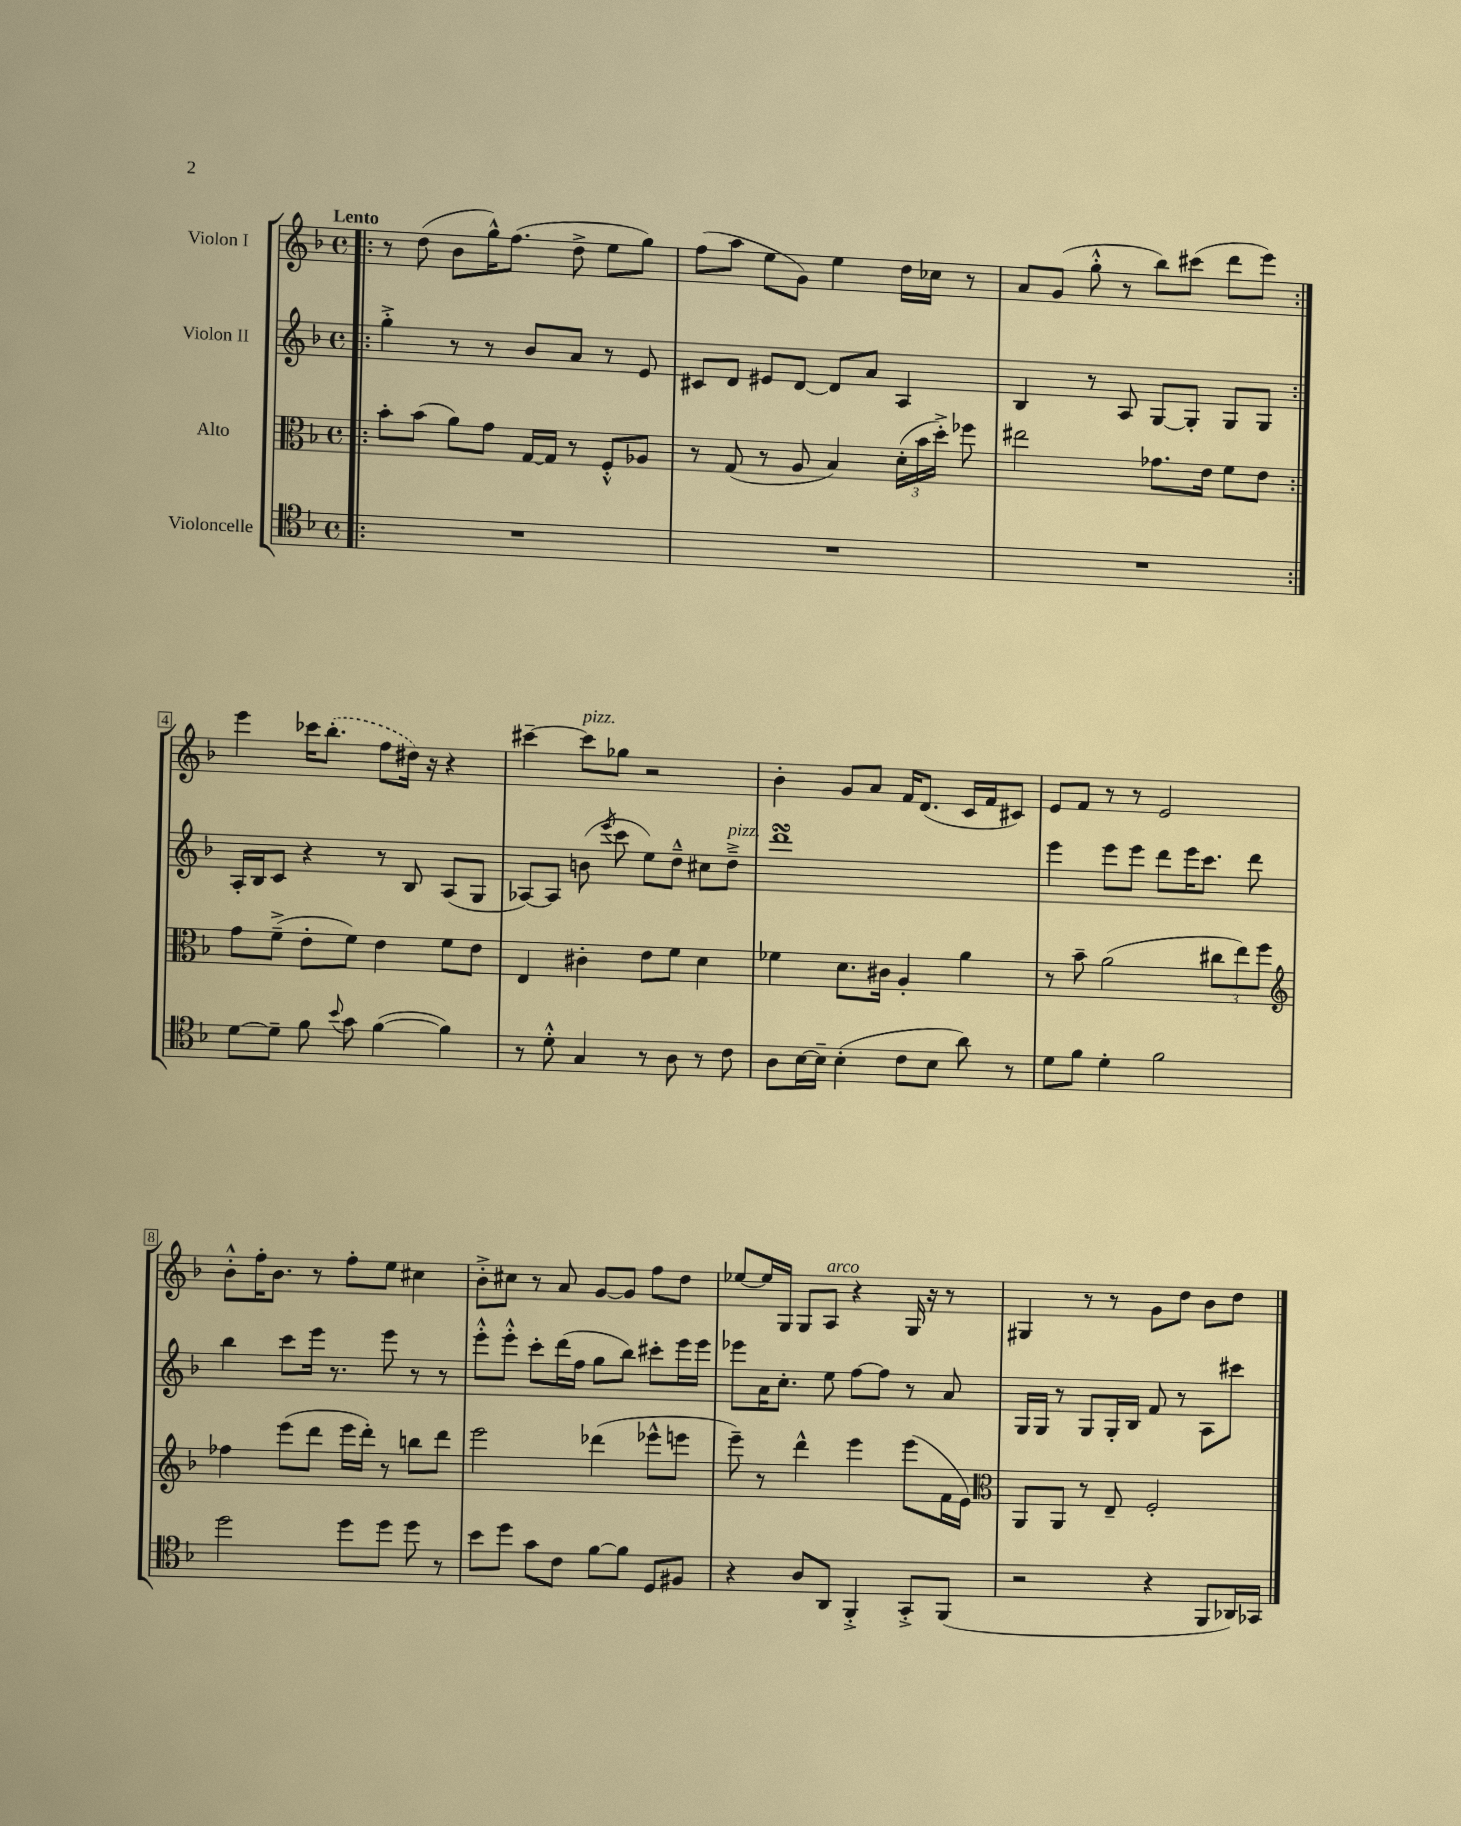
<<
\new StaffGroup <<
\new Staff = "s0" \with { instrumentName = "Violon I" } {
    \clef treble \key f \major \defaultTimeSignature \time 4/4 \tempo "Lento"
    \autoBeamOff \repeat volta 2 { \bar ".|:" r8 d''8( bes'8[ g''16-^) f''8.]( d''8-> e''8[ g''8]) |
    f''8[( a''8] e''8[ g'8]) e''4 d''16[ ces''16] r8 |
    a'8[ g'8]( g''8-.-^ r8 bes''8[) cis'''8]( d'''8[ e'''8]) | }
    e'''4 ces'''16[ \once \slurDashed bes''8.]-.( f''8[ dis''16]) r16 r4 |
    cis'''4~-- cis'''8[^\markup { \italic "pizz." } ges''8] r2 |
    bes'4-. g'8[ a'8] f'16[ d'8.]( c'16[ f'16 cis'8]) |
    e'8[ f'8] r8 r8 e'2 |
    bes'8[-.-^ f''16-. bes'8.] r8 f''8[-. e''8] cis''4 |
    bes'8[-.-> cis''8] r8 a'8 g'8[~ g'8] f''8[ d''8] |
    ees''8[~ ees''16 g16] g8[ a8]^\markup { \italic "arco" } r4 g16 r16 r8 |
    gis4 r8 r8 g'8[ d''8] bes'8[ d''8] \bar "|." |
}
\new Staff = "s1" \with { instrumentName = "Violon II" } {
    \clef treble \key f \major \defaultTimeSignature \time 4/4
    \autoBeamOff \repeat volta 2 { \bar ".|:" g''4-.-> r8 r8 bes'8[ a'8] r8 e'8 |
    cis'8[ d'8] eis'8[ d'8]~ d'8[ a'8] a4 |
    bes4 r8 a8 g8[~ g8]-. g8[ g8] | }
    a16[-. bes16 c'8] r4 r8 bes8 a8[( g8] |
    aes8[~) aes8] b'8( \acciaccatura { e'''8 } c'''8 e''8[) d''8]---^ cis''8[ d''8]--->^\markup { \italic "pizz." } |
    d'''1\turn |
    e'''4 e'''8[ e'''8] d'''8[ e'''16 c'''8.] d'''8 |
    bes''4 c'''8[ e'''16] r8. e'''8 r8 r8 |
    e'''8[-.-^ e'''8]-.-^ c'''8[-. d'''16( f''16] g''8[ bes''8]) cis'''8[-. e'''16 e'''16] |
    ees'''8[ a'16 c''8.]-. e''8 f''8[~ f''8] r8 a'8 |
    g16[ g16] r8 g8[ g16-. bes16] f'8 r8 a8[ cis'''8] \bar "|." |
}
\new Staff = "s2" \with { instrumentName = "Alto" } {
    \clef alto \key f \major \defaultTimeSignature \time 4/4
    \autoBeamOff \repeat volta 2 { \bar ".|:" bes'8[-. bes'8]( a'8[) g'8] g16[~ g16] r8 f8[-.-^ aes8] |
    r8 g8( r8 a8 bes4) \tuplet 3/2 { d'16[-.( bes'16 d''16]-.->) } fes''8 |
    eis''2 ges'8.[ e'16] f'8[ e'8] | }
    g'8[ f'8]--->( e'8[-. f'8]) e'4 f'8[ e'8] |
    e4 cis'4-. e'8[ f'8] d'4 |
    fes'4 d'8.[ cis'16] a4-. a'4 |
    r8 bes'8-- a'2( \tuplet 3/2 { cis''8[ e''8) f''8] } |
    \clef treble fes''4 e'''8[( d'''8] e'''16[ d'''16]-.) r8 b''8[ d'''8] |
    e'''2 des'''4( ees'''8[-^ e'''8] |
    e'''8--) r8 d'''4-^ e'''4 e'''8[( f'16 e'16]) |
    \clef alto a,8[ a,8] r8 e8-- f2-. \bar "|." |
}
\new Staff = "s3" \with { instrumentName = "Violoncelle" } {
    \clef tenor \key f \major \defaultTimeSignature \time 4/4
    \autoBeamOff \repeat volta 2 { \bar ".|:" R1 |
    R1 |
    R1 | }
    d'8[~ d'8]-- f'8 \appoggiatura { bes'8 } g'8 f'4~( f'4) |
    r8 d'8-.-^ g4 r8 a8 r8 c'8 |
    a8[ bes16~ bes16]-- bes4-.( c'8[ bes8] a'8) r8 |
    d'8[ f'8] d'4-. f'2 |
    d''2 d''8[ d''8] d''8 r8 |
    bes'8[ d''8] g'8[ c'8] f'8[~ f'8] d8[ fis8] |
    r4 a8[ a,8] f,4-.-> g,8[-.-> f,8]( |
    r2 r4 f,8[ aes,16) ges,16] \bar "|." |
}
>>
>>
\layout { \context { \Score \override BarNumber.stencil = #(make-stencil-boxer 0.1 0.3 ly:text-interface::print) } }
